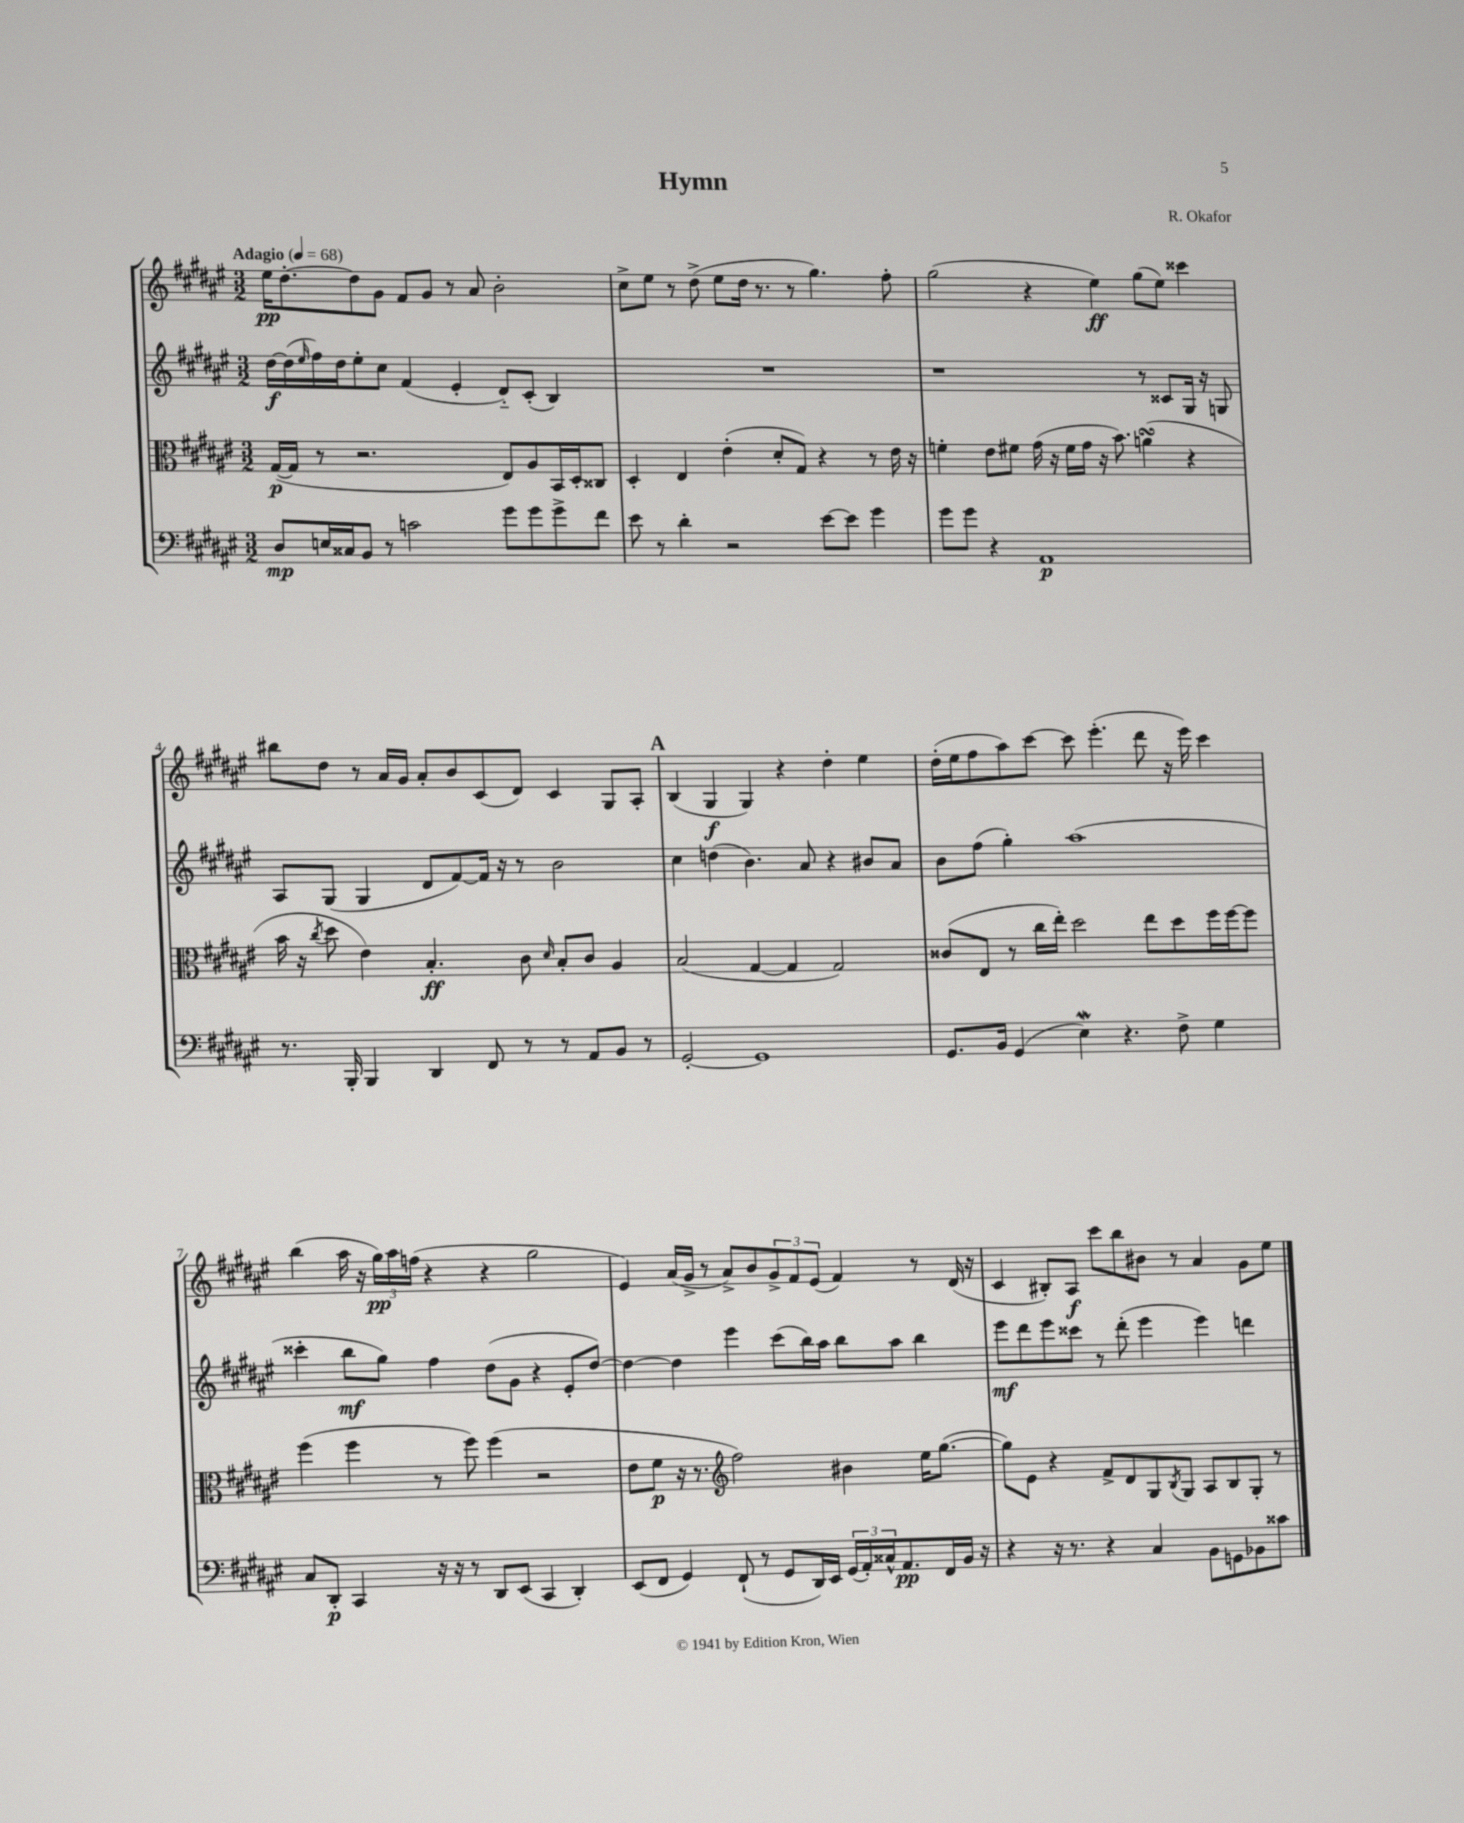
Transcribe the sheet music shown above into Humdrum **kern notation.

**kern	**kern	**kern	**kern
*staff4	*staff3	*staff2	*staff1
*clefF4	*clefC3	*clefG2	*clefG2
*k[f#c#g#d#a#e#]	*k[f#c#g#d#a#e#]	*k[f#c#g#d#a#e#]	*k[f#c#g#d#a#e#]
*M3/2	*M3/2	*M3/2	*M3/2
*MM68	*MM68	*MM68	*MM68
8D#/L	([16G#/LL	[16dd#\LL	16ee#\LK
.	16G#/]JJ	(16dd#\]	[8.dd#'\
.	.	16qqee#/	.
16E/L	8r	16ff#\)	.
16C##/J	.	16dd#\J	.
8BB/J	2.r	8ee#'\	8dd#\]
8r	.	8cc#\J	8g#\J
2c\	.	(4f#/	8f#/L
.	.	.	8g#/J
.	.	4e#'/	8r
.	.	.	8a#/
8g#\L	8E#/L)	8d#'~/L)	2b'\
8g#\	8A#/	(8c#'/J	.
8g#^\	16BB/L	4B/)	.
.	16D#'/J	.	.
8f#\J	8C##/J	.	.
=	=	=	=
8e#\	4D#'/	1.r	8cc#^\L
8r	.	.	8ee#\J
4d#'\	4E#/	.	8r
.	.	.	(8dd#^\
2r	(4e#'\	.	8ee#\L
.	.	.	16dd#\Jk
.	.	.	8.r
.	8d#'/L	.	.
.	8G#/J)	.	8r
[8e#\L	4r	.	4.gg#\)
8e#\]J	.	.	.
4g#\	8r	.	.
.	16e#\	.	8ff#'\
.	16r	.	.
=	=	=	=
8g#\L	4f'\	1r	(2gg#\
8g#\J	.	.	.
4r	8e#\L	.	.
.	8f#\J	.	.
1AA#	(16g#\	.	4r
.	16r	.	.
.	16f#\LL	.	.
.	16g#\JJ	.	.
.	16r	.	4ee#\)
.	8.b\)	.	.
.	(4a\	8r	(8gg#\L
.	.	8c##/L	8ee#\J)
.	4r	16G#/Jk	4ccc##\
.	.	16r	.
.	.	8G/	.
=	=	=	=
8.r	16b\	8A#/L	8bb#\L
.	16r	.	.
.	8qcc#/	.	.
.	8dd#\	(8G#/J	8dd#\J
16BBB'/	.	.	.
4BBB/	4e#\)	4G#/	8r
.	.	.	16a#/LL
.	.	.	16g#/JJ
4DD#/	4.B'/	8d#/L	8a#'/L
.	.	[8f#/)	8b/
8FF#/	.	16f#/]Jk	(8c#/
.	.	16r	.
8r	8c#\	8r	8d#/J)
.	16qqd#/	.	.
8r	8B'/L	2b\	4c#/
8AA#/L	8c#/J	.	.
8BB/J	4A#/	.	8G#/L
8r	.	.	8A#'/J
=	=	=	=
[2GG#'/	(2B/	4cc#\	(4B/
.	.	(4dd\	4G#/
1GG#]	[4G#/	4.b\)	4G#/)
.	4G#/]	.	4r
.	.	8a#/	.
.	2G#/)	4r	4dd#'\
.	.	8b#/L	4ee#\
.	.	8a#/J	.
=	=	=	=
8.GG#/L	(8c##/L	8b\L	(16dd#'\LL
.	.	.	16ee#\J
.	8E#/J	(8ff#\J	8ff#\
16BB/Jk	.	.	.
(4GG#/	8r	4gg#'\)	8aa#\)
.	16cc#\LL	.	[8ccc#\J
.	16ee#'\JJ)	.	.
4E#\)	2dd#\	(1aa#	8ccc#\]
.	.	.	(4.eee#'\
4.r	.	.	.
.	8ee#\L	.	8ddd#\
8F#^\	8dd#\	.	16r
.	.	.	16eee#\)
4G#\	16ff#\L	.	4ccc#\
.	[16ff#\J	.	.
.	8ff#\]J	.	.
=	=	=	=
8C#/L	(4ff#\	4ccc##'\	(4bb\
8DD#'/J	.	.	.
4CC#/	4ff#\	8bb\L	16aa#\
.	.	.	16r
.	.	8gg#\J)	24gg#\LL)
.	.	.	24aa#\
.	.	.	(24ff\JJ
16r	8r	4ff#\	4r
16r	.	.	.
8r	8ff#\)	.	.
8DD#/L	(4ff#\	(8dd#\L	4r
(8EE#/J	.	8g#\J	.
4CC#/	2r	4r	2gg#\
4DD#'/)	.	8e#'/L	.
.	.	[8dd#/J)	.
=	=	=	=
(8EE#/L	8e#\L	4dd#\_	4e#/)
8FF#/J	8f#\J	.	.
4GG#/)	16r	4dd#\]	(16a#/LL
.	8.r	.	16g#^/JJ
.	.	.	8r
*	*clefG2	*	*
(8FF#`/	2ff#\)	4eee#\	8a#^/L)
8r	.	.	8b/
8GG#/L	.	(8ccc#\L	12g#^/
.	.	.	12f#/
16DD#/L)	.	16bb\L)	.
.	.	.	(12e#/J
16EE#/JJ	.	16aa#\JJ	.
(24GG#/LL	4b#\	8bb\L	4f#/)
24AA#'/)	.	.	.
24C##^^/J	.	.	.
8.AA#/	.	8aa#\J	.
.	16ee#\LK	4bb\	8r
16FF#/L	([8.gg#\J	.	.
16BB/JJ	.	.	(16d#/
16r	.	.	16r
=	=	=	=
4r	8gg#\]L)	8eee#\L	4c#/
.	8e#\J	8ddd#\	.
16r	4r	8eee#\	8B#'/L)
8.r	.	.	.
.	.	8ccc##\J	8A#/J
4r	8f#^/L	8r	8ccc#\L
.	8d#/	(8ddd#'\	8bb\
4C#/	8G#/	4eee#\	8b#\J
.	8qB/	.	.
.	8G#/J	.	8r
8BB\L	8A#/L	4eee#\)	4a#/
8GG\	8B/	.	.
8BB-\	8G#'/J	4ddd\	8g#\L
8c##\J	8r	.	8ee#\J
==	==	==	==
*-	*-	*-	*-
